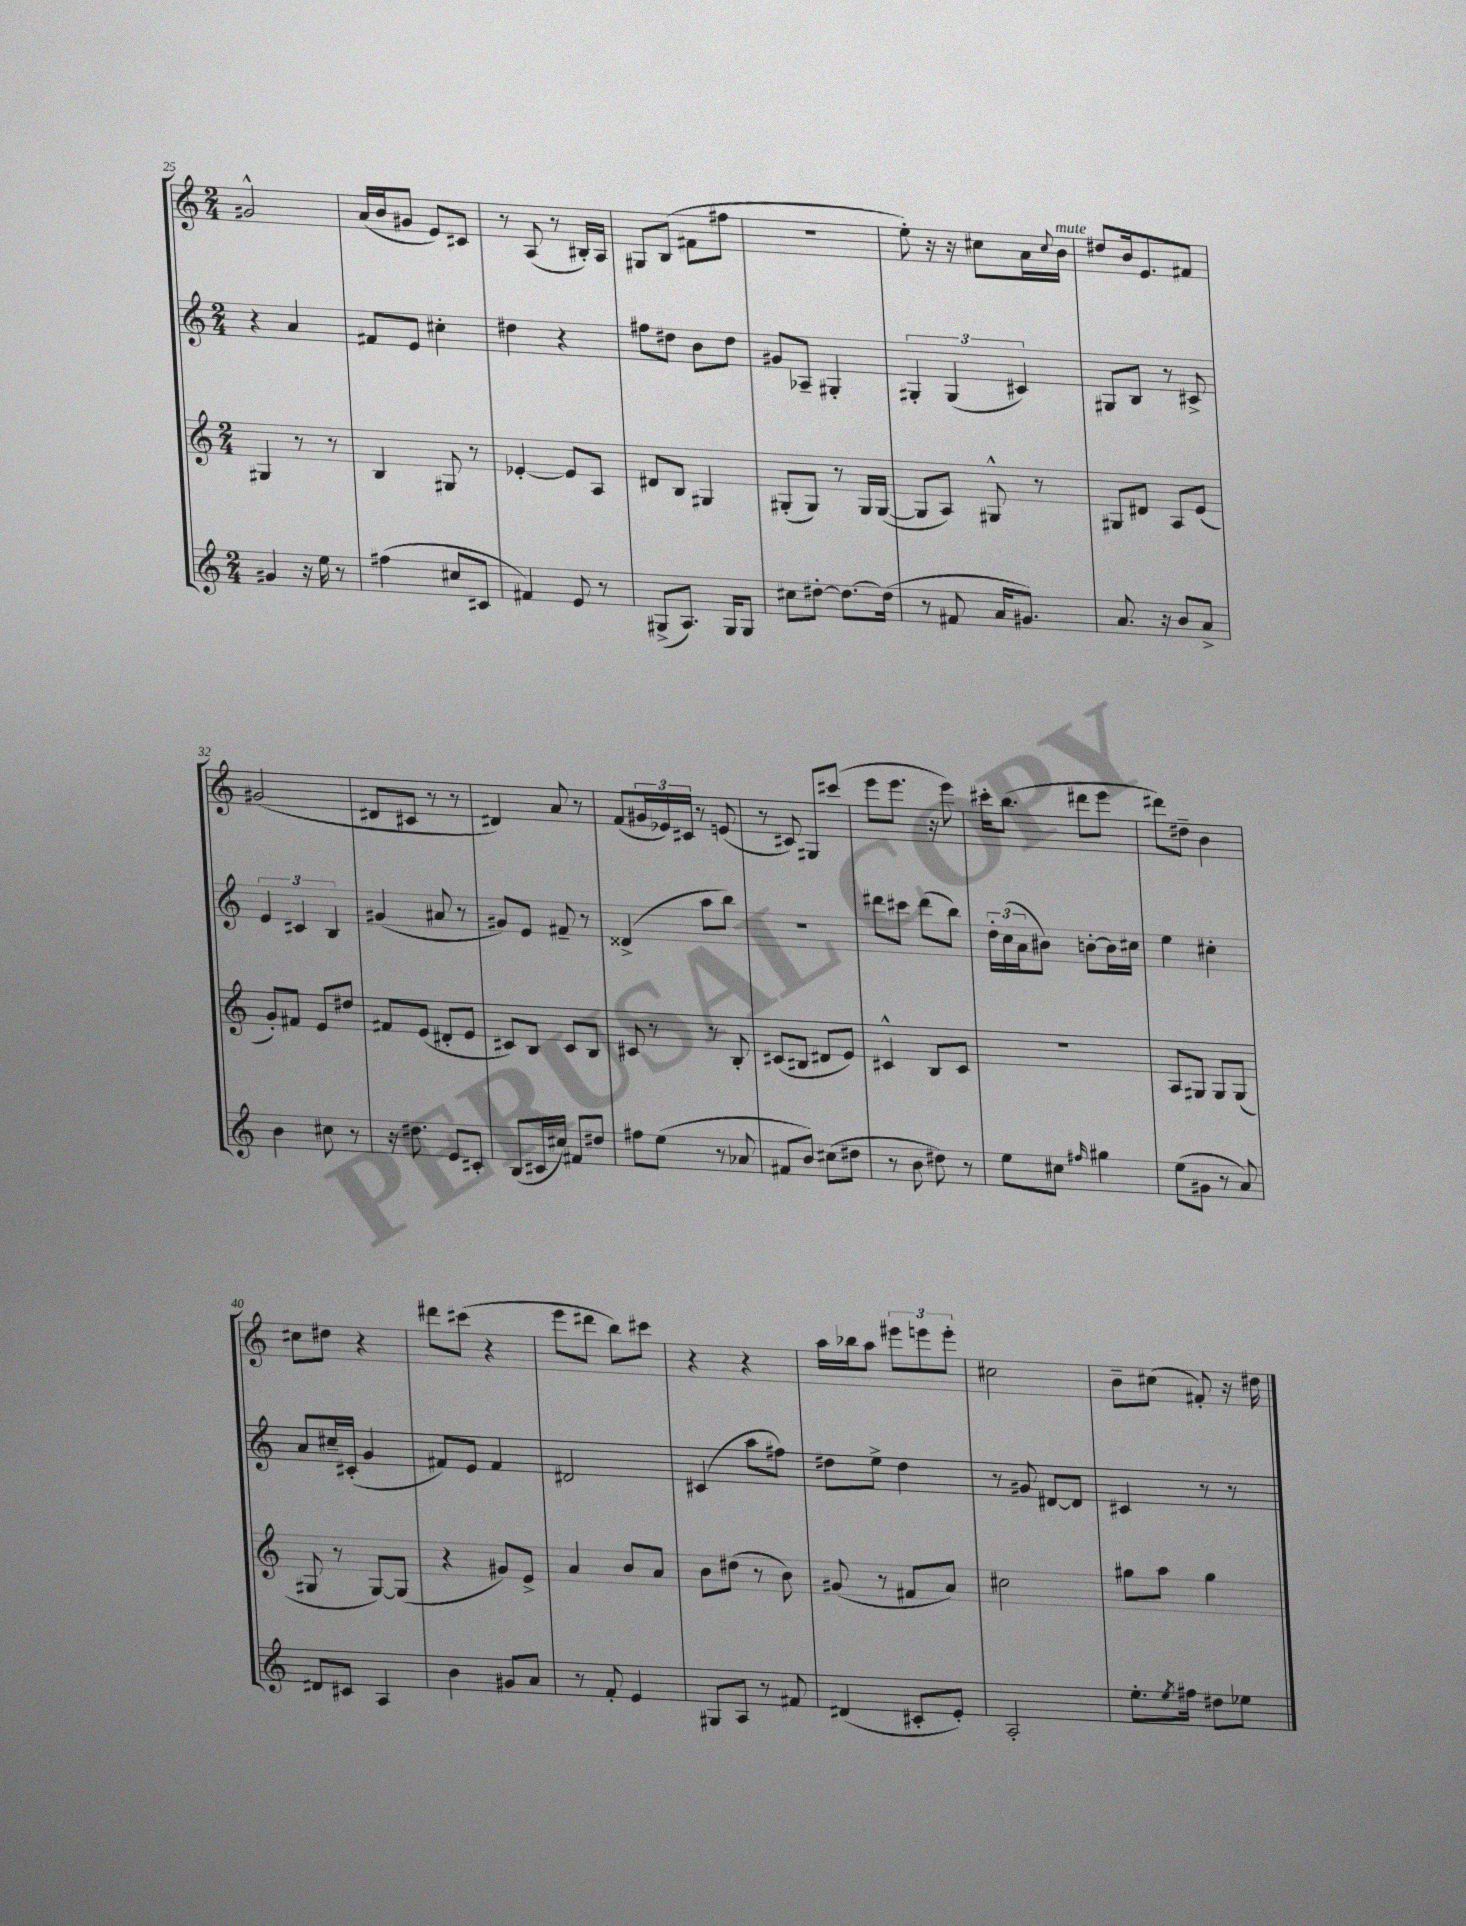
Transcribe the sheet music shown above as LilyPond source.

<<
\new StaffGroup <<
\new Staff = "s0" {
    \clef treble \key c \major \numericTimeSignature \time 2/4
    gis'2-^ |
    a'16( b'16 gis'8 e'8) cis'8 |
    r8 a8( r8 bis16-.) a16 |
    gis8 b8( fis'8 fis''8 |
    R2 |
    e''8-.) r16 r16 cis''8 a'16 \appoggiatura { cis''8 } b'16^\markup { \italic "mute" } |
    dis''8 b'16 e'8. fis'8 |
    gis'2( |
    dis'8 cis'8 r8 r8 |
    dis'4) a'8 r8 |
    f'8( \tuplet 3/2 { gis'16 ees'16) cis'16 } r8 e'8( |
    r8 cis'8) gis8 cis'''8( |
    e'''8 e'''8. r16 e'''8) |
    cis'''16-. b''8.( dis'''8 e'''8 |
    dis'''8) dis''8-- b'4 |
    cis''8 dis''8 r4 |
    dis'''8 cis'''8( r4 |
    e'''8 dis'''8 b''8) cis'''8 |
    r4 r4 |
    a''16 bes''16 a''8 \tuplet 3/2 { eis'''8 e'''8 e'''8-. } |
    cis''2 |
    b'8-- cis''8( fis'8-.) r16 dis''16 \bar "|." |
}
\new Staff = "s1" {
    \clef treble \key c \major \numericTimeSignature \time 2/4
    r4 a'4 |
    fis'8 e'8 cis''4-. |
    dis''4 r4 |
    fis''8 dis''8 b'8 dis''8 |
    gis'8 aes8-- gis4-. |
    \tuplet 3/2 { gis4-. gis4( cis'4) } |
    gis8 b8 r8 cis'8-> |
    \tuplet 3/2 { e'4 cis'4 b4 } |
    gis'4( ais'8 r8 |
    gis'8) e'8 fis'8-- r8 |
    disis'4->( a''8 b''8) |
    R2 |
    dis'''8 cis'''8 dis'''8( b''8) |
    \tuplet 3/2 { d''16-. c''16( a'16 } bis'8) b'8~-. b'16 cis''16 |
    e''4 cis''4-. |
    a'8 cis''16-- cis'16-.( g'4 |
    fis'8) e'8 fis'4 |
    dis'2 |
    cis'4( a''8 fis''8) |
    dis''8 e''8-> dis''4 |
    r8 gis'8 dis'8~ dis'8 |
    cis'4 r8 r8 \bar "|." |
}
\new Staff = "s2" {
    \clef treble \key c \major \numericTimeSignature \time 2/4
    gis4 r8 r8 |
    b4 gis8 r8 |
    ees'4~-. ees'8 a8 |
    dis'8 b8 gis4 |
    gis8-.( gis8) r8 gis16 gis16~( |
    gis8 a8) gis8-^ r8 |
    gis8 dis'8 a8 e'8( |
    g'8-.) fis'8 e'8 dis''8 |
    fis'8 e'8( dis'8-. e'8 |
    cis'8) b8 cis'8 b8 |
    cis'8 r8 r8 b8-. |
    cis'8( bis8 dis'8 e'8) |
    cis'4-^ b8 cis'8 |
    R2 |
    a8 gis8 gis8 gis8( |
    gis8 r8 gis8~) gis8( |
    r4 gis'8) e'8-> |
    a'4 b'8 a'8 |
    b'8 dis''8( r8 b'8) |
    gis'8( r8 fis'8 a'8) |
    cis''2 |
    gis''8 a''8 gis''4 \bar "|." |
}
\new Staff = "s3" {
    \clef treble \key c \major \numericTimeSignature \time 2/4
    gis'4 r16 e''16 r8 |
    fis''4( cis''8 cis'8 |
    fis'4) e'8 r8 |
    gis8->( a8.) gis16 gis8 |
    cis''8 dis''8~-. dis''8.~ dis''16( |
    r8 fis'8 a'16 gis'8.) |
    a'8. r16 b'8 a'8-> |
    b'4 cis''8 r8 |
    r16 dis''8. e'8 cis'8-. |
    b8( cis'16 cis''16) fis'8 dis''8 |
    fis''8 e''8( r8 aes'8 |
    fis'8 b'8) cis''8( dis''8 |
    r8 b'8 dis''8) r8 |
    e''8 cis''8 \grace { fis''16 } gis''4 |
    e''8( gis'8 r8 a'8) |
    dis'8 cis'8 a4 |
    b'4 gis'8 a'8 |
    r8 f'8-. e'4 |
    gis8 a8 r8 fis'8 |
    dis'4( cis'8-. e'8-.) |
    a2-. |
    e''8.-. \acciaccatura { e''8 } fis''16 dis''8 ees''8 \bar "|." |
}
>>
>>
\layout { \context { \Score currentBarNumber = #25 } }
